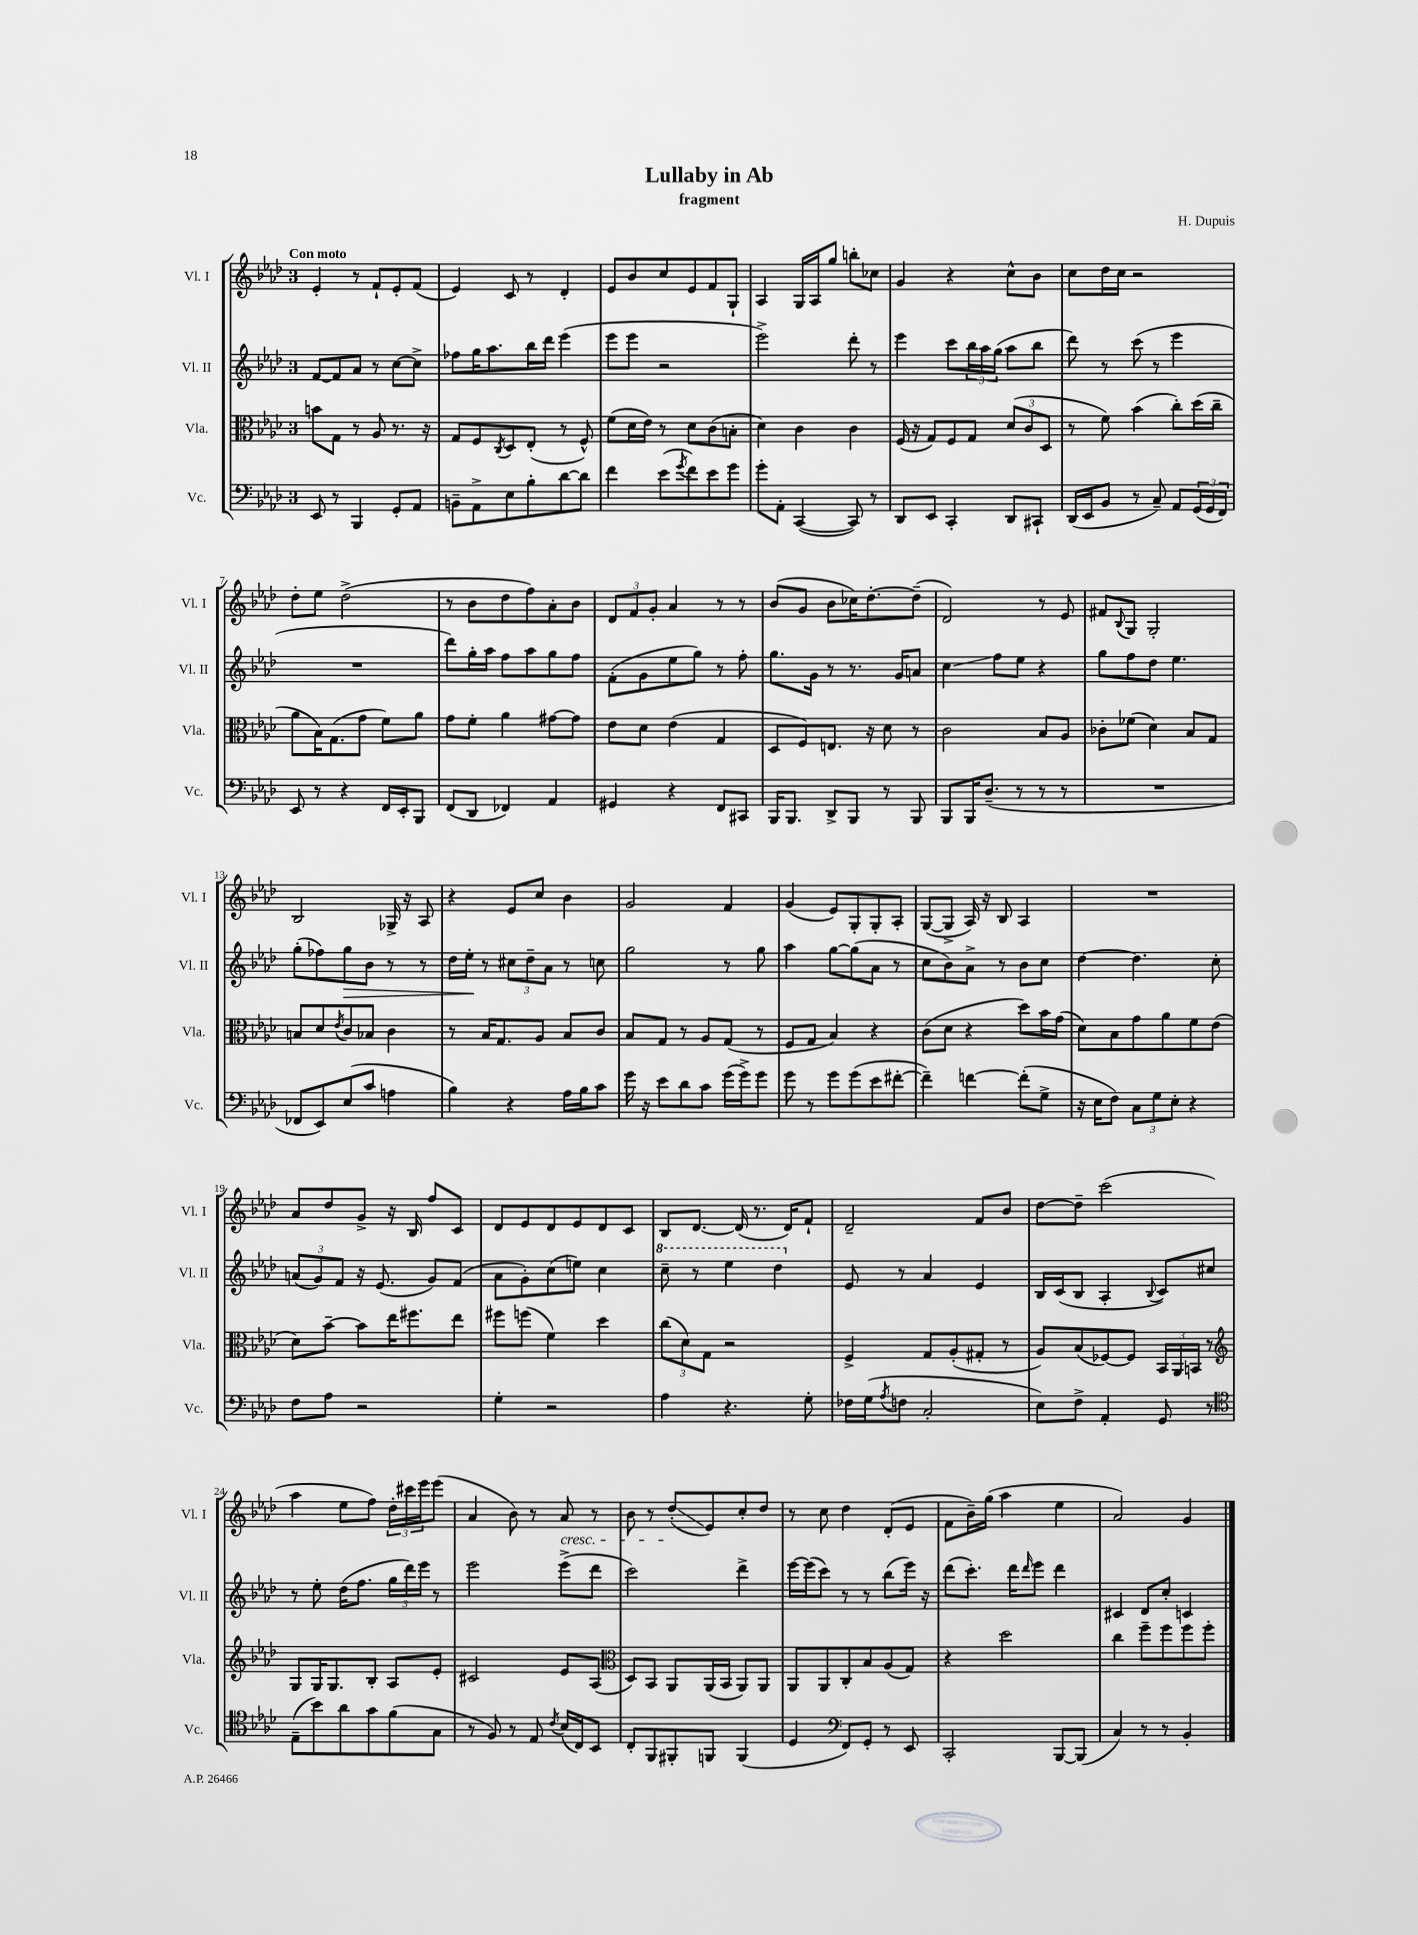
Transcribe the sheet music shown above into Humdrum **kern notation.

**kern	**kern	**kern	**kern
*staff4	*staff3	*staff2	*staff1
*clefF4	*clefC3	*clefG2	*clefG2
*k[b-e-a-d-]	*k[b-e-a-d-]	*k[b-e-a-d-]	*k[b-e-a-d-]
*M3/4	*M3/4	*M3/4	*M3/4
8EE-	8b	[8f	4e-'
8r	8G	8f]	.
4BBB-	8r	8a-	8r
.	8A-	8r	8f`
8GG'	8.r	[8cc	8e-'
8AA-	.	8cc^]	(8f
.	16r	.	.
=	=	=	=
8BB~	8G	8ff-	4e-)
8AA-^	8F	16gg	.
.	.	8.aa-	.
.	8qC	.	.
8E-	8D-	.	8c
8B-'	(8E-'	16bb-	8r
.	.	16ddd-	.
[8d-	8r	(4eee-	4d-'
8d-]	8F^^)	.	.
=	=	=	=
4f	(8f	8eee-	8e-
.	16d-	8eee-	8b-
.	16e-)	.	.
(8e-	8r	2r	8cc
8qg	.	.	.
8f)	8d-	.	8e-
8e-	(8c	.	8f
8g	8B'	.	8G`
=	=	=	=
8g'	4d-)	2eee-^)	4A-
8AA-'	.	.	.
([4CC	4c	.	16G
.	.	.	16A-
.	.	.	8gg
8CC])	4c	8ddd-'	8bb'
8r	.	8r	8cc-
=	=	=	=
8DD-	(16F	4eee-	4g
.	16r	.	.
8EE-	8G)	.	.
4CC'	8F	8ccc	4r
.	8G	24bb-	.
.	.	24aa-	.
.	.	(24gg	.
8DD-	(12d-	8aa-	8cc^^
.	12c	.	.
8CC#`	.	8bb-	8b-
.	12D-	.	.
=	=	=	=
(16DD-	8r	8ddd-)	8cc
16EE-	.	.	.
8BB-	8f)	8r	16dd-
.	.	.	16cc
8r	(4b-	(8ccc	2r
8C~)	.	8r	.
8AA-	8cc')	4eee-	.
(24GG	(16dd-	.	.
24GG	.	.	.
.	16cc~	.	.
24FF)	.	.	.
=	=	=	=
8EE-	8a-	2.r	8dd-'
8r	16B-)	.	8ee-
.	(8.G	.	.
4r	.	.	(2dd-^
.	8g	.	.
16FF	8f)	.	.
16EE-'	.	.	.
8BBB-	8a-	.	.
=	=	=	=
(8FF	8g	8ddd-)	8r
8DD-	8f'	16gg'	8b-
.	.	16aa-	.
4FF-)	4a-	8ff	8dd-
.	.	8aa-	8ff)
4AA-	[8g#	8gg	8a-'
.	8g#]	8ff	8b-
=	=	=	=
4GG#	8e-	(8f'	12d-
.	.	.	12f
.	8d-	8g	.
.	.	.	12g'
4r	(4e-	8ee-	4a-
.	.	8gg)	.
8FF	4G	8r	8r
8CC#	.	8ff'	8r
=	=	=	=
16BBB-	8D-	8.gg	(8b-
8.BBB-	.	.	.
.	8F)	.	8g
.	.	16g	.
8DD-^	8.E	8r	8b-
8BBB-	.	8.r	16cc-)
.	16r	.	[8.dd-'
8r	8d-	.	.
.	.	16g	.
8BBB-	8r	8a	(8dd-~]
=	=	=	=
8BBB-	2c	4cc	2d-)
16BBB-	.	.	.
(8.D-~	.	.	.
.	.	8ff	.
8r	.	8ee-	.
8r	8B-	4r	8r
8r	8A-	.	8e-
=	=	=	=
2.r	8c-'	8gg	8f#
.	.	.	8qqB-
.	(8f-	8ff	8G
.	4d-)	8dd-	2G'
.	.	4.ee-	.
.	8B-	.	.
.	8G	.	.
=	=	=	=
8FF-	8B	(8gg'	2B-
8EE-)	8d-	8ff-)	.
.	8qe-	.	.
(8E-	8c	8gg	.
8c	8B-	8b-	.
4A	4c	8r	16G-^
.	.	.	16r
.	.	8r	8A-
=	=	=	=
4B-)	8r	16dd-	4r
.	.	16ee-'	.
.	16B-	8r	.
.	8.G	.	.
4r	.	12cc#	8e-
.	.	12dd-~	.
.	8A-	.	8cc
.	.	12a-	.
16A-	8B-	8r	4b-
16B-	.	.	.
8c	8c	8cc	.
=	=	=	=
16g	8B-	2gg	2g
16r	.	.	.
8e-	8G	.	.
8d-	8r	.	.
8c	8A-	.	.
(16g	(8G	8r	4f
16g^)	.	.	.
8g	8r	8gg	.
=	=	=	=
8g	8F	4aa-	(4g
8r	8G	.	.
8g	4B-)	[8gg	8e-)
(8g	.	(8gg]	8G'
8e-	4r	8a-	8G'
[8f#'	.	8r	8A-'
=	=	=	=
4f#~])	(8c	8cc	([8G
.	8d-	8b-)	8G^]
[4f	4r	8a-^	16A-)
.	.	.	16r
.	.	8r	8B-
(8f']	8dd-)	8b-	4A-
8G^	16b-	8cc	.
.	(16g	.	.
=	=	=	=
16r	8d-)	[4dd-	2.r
16E-	.	.	.
8F)	8B-	.	.
12C	8g	4.dd-]	.
12G	.	.	.
.	8a-	.	.
12E-'	.	.	.
4r	8f	.	.
.	(8e-	8cc'	.
=	=	=	=
8F	8d-)	(12a	8a-
.	.	12g)	.
8A-	[8b-~	.	8dd-
.	.	12f	.
2r	8b-]	16r	8g^
.	.	(8.e-	.
.	16ee-	.	16r
.	8.ff#	.	16B-
.	.	8g)	8ff
.	8ee-	(8f	8c
=	=	=	=
4G'	8ff#	8a-	8d-
.	(8ff	8g')	8e-
2r	4f)	(8cc	8d-
.	.	8ee)	8e-
.	4dd-	4cc	8d-
.	.	.	8c
=	=	=	=
4A-	(12cc	8ccc~	8B-
.	12d-)	.	.
.	.	8r	[8.d-
.	12G	.	.
4.r	2r	4eee-	.
.	.	.	(16d-]
.	.	.	8.r
.	.	4ddd-	.
.	.	.	16d-)
8G'	.	.	8f`
=	=	=	=
16F-	4F^	8e-	2d-~
(16G	.	.	.
8qA-	.	.	.
8F	.	8r	.
2C'	8G	4a-	.
.	(8A-'	.	.
.	8G#'	4e-	8f
.	8r	.	8b-
=	=	=	=
8E-)	8A-)	16B-	[8dd-
.	.	(16c	.
8F^	(8B-	8B-	8dd-~]
4AA-'	[8F-)	4A-'	(2ccc
.	8F-]	.	.
.	.	8qqB-	.
8GG	24BB-	8c)	.
.	24AA-	.	.
.	24BB	.	.
8r	8r	8cc#	.
=	=	=	=
*clefC4	*clefG2	*	*
(8E-~	8G	8r	4aa-
8b-)	16G	8ee-'	.
.	8.G	.	.
8a-	.	(16dd-	8ee-
.	.	8.ff	.
8g	8B-'	.	8ff)
(8f	8A-	24gg	24dd-'
.	.	24ddd-)	24ccc#
.	.	24eee-	24eee-
8G	8e-'	8r	(8eee-
=	=	=	=
8r	2c#	2eee-	4a-
8F)	.	.	.
8r	.	.	8b-)
8E-	.	.	8r
8qc	.	.	.
(16B-	8e-	(8eee-^	8a-
16C)	.	.	.
8BB-	(8A-	8ddd-	8r
=	=	=	=
*	*clefC3	*	*
8C'	8D-)	2ccc)	8b-
8FF	8BB-	.	8r
8FF#'	8AA-	.	(8dd-'
8FF	(16AA-	.	8e-)
.	16BB-	.	.
(4FF	8AA-)	4ddd-^	8cc'
.	8AA-	.	8dd-
=	=	=	=
4D-	8AA-	[16eee-	8r
.	.	(16eee-]	.
.	8AA-	8ccc)	8cc
*clefF4	*	*	*
8FF)	8C'	8r	4dd-
8GG'	8B-	8r	.
8r	(8A-	(8bb-	(8d-'
8EE-	8G)	16eee-)	8e-
.	.	16r	.
=	=	=	=
2CC'	4r	(8ddd-	8f
.	.	8.ccc')	16b-~)
.	.	.	(16gg
.	2dd-	.	4aa-
.	.	16ddd-	.
.	.	16qqddd-	.
.	.	8eee-	.
[8BBB-	.	4ddd-	4ee-
(8BBB-]	.	.	.
=	=	=	=
4C)	4cc	4c#	2a-)
8r	8ff~	8d-	.
8r	8ff	8cc'	.
4BB-'	8ff	4c	4g
.	8ff'	.	.
==	==	==	==
*-	*-	*-	*-
